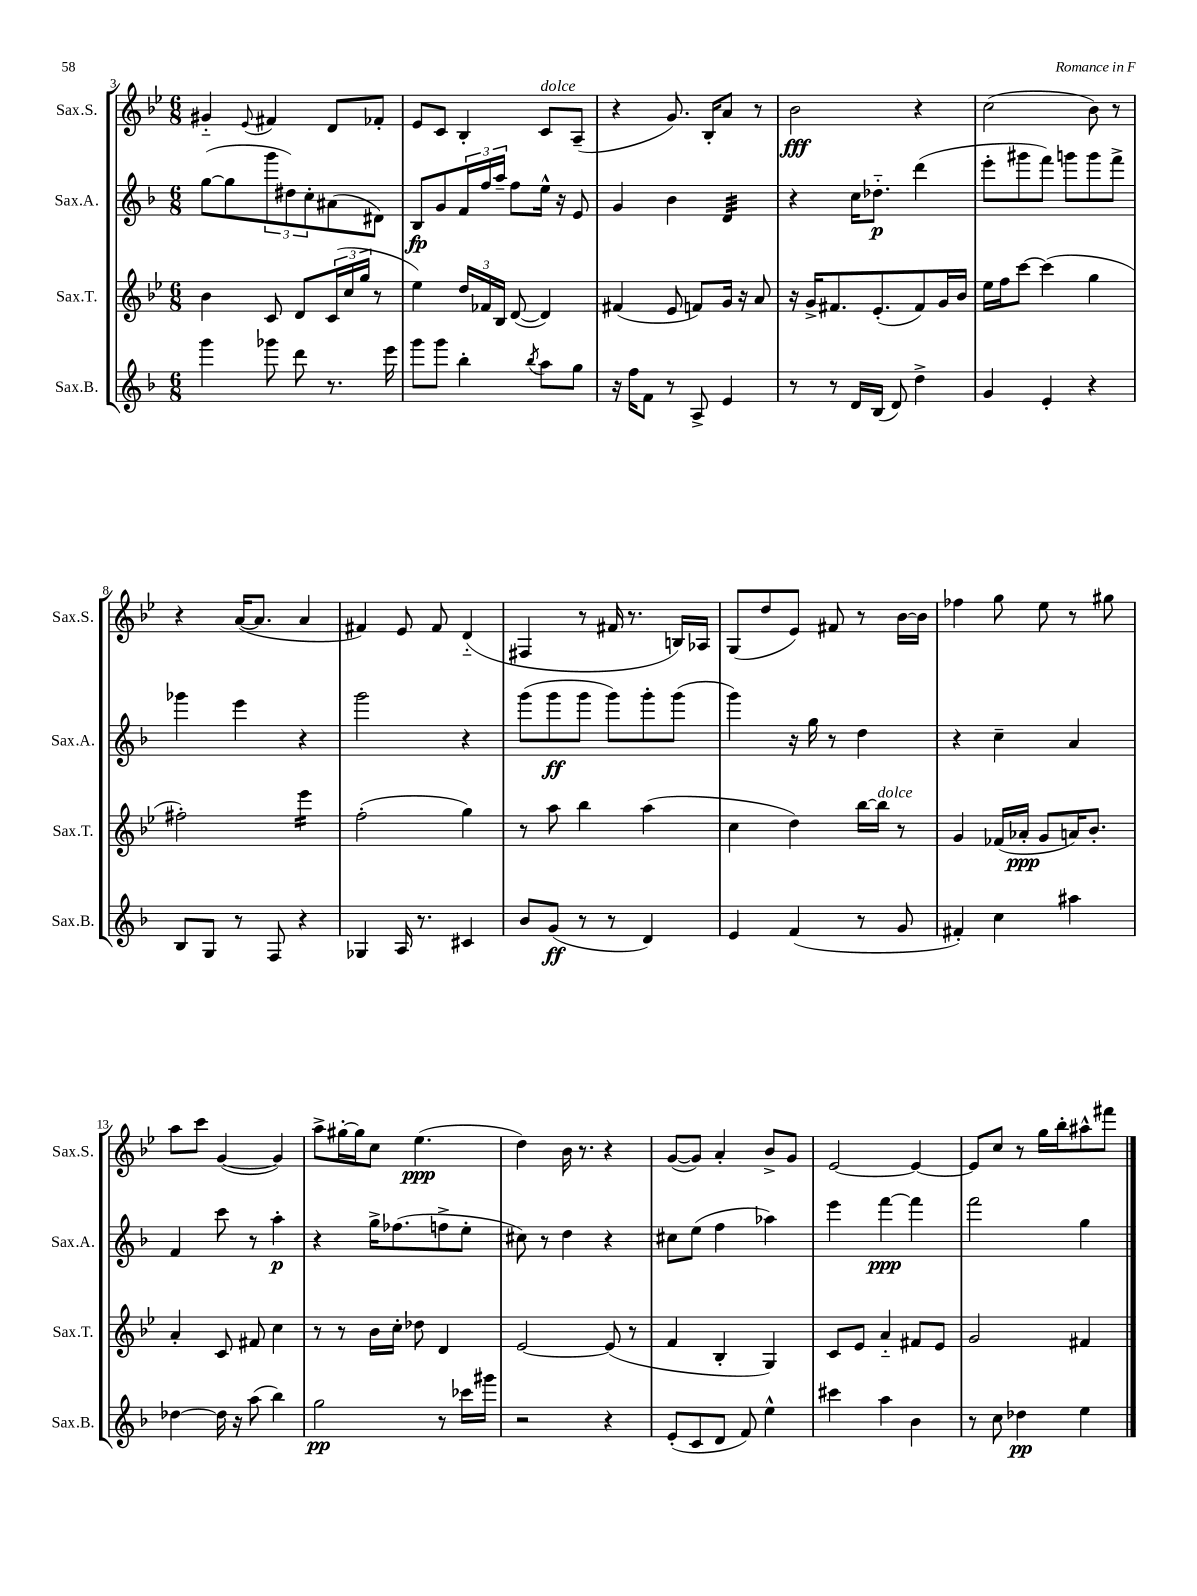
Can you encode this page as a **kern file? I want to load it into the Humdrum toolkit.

**kern	**kern	**kern	**kern
*staff4	*staff3	*staff2	*staff1
*clefG2	*clefG2	*clefG2	*clefG2
*k[b-]	*k[b-e-]	*k[b-]	*k[b-e-]
*M6/8	*M6/8	*M6/8	*M6/8
4ggg	4b-	([8gg	4g#'~
.	.	8gg]	.
.	.	.	8qqe-
8ggg-	8c	12ggg	4f#
.	.	12dd#)	.
8ddd	8d	.	.
.	.	12cc'	.
8.r	(24c	(8a#	8d
.	24cc	.	.
.	24gg	.	.
.	8r	8d#)	8f-'
16eee	.	.	.
=	=	=	=
8ggg	4ee-)	8B-	8e-
8ggg	.	8g	8c
4bb-'	24dd	24f	4B-'
.	24f-	24ff	.
.	24B-	24aa~	.
.	([8d	8ff	.
8qbb-	.	.	.
8aa	4d])	16ee^^	8c
.	.	16r	.
8gg	.	8e	(8A~
=	=	=	=
16r	(4f#	4g	4r
16ff	.	.	.
8f	.	.	.
8r	8e-	4b-	8.g)
8A^	8f)	.	.
.	.	.	16B-'
4e	16g	4d	8a
.	16r	.	.
.	8a	.	8r
=	=	=	=
8r	16r	4r	2b-
.	16g^	.	.
8r	8.f#	.	.
16d	.	16cc	.
(16B-	(8.e-'	8.dd-'~	.
8d)	.	.	.
4dd^	8f#)	(4ddd	4r
.	16g	.	.
.	16b-	.	.
=	=	=	=
4g	16ee-	8eee'	(2cc
.	16ff	.	.
.	[8ccc	8ggg#	.
4e'	(4ccc]	8fff)	.
.	.	8ggg	.
4r	4gg	8ggg	8b-)
.	.	8fff^	8r
=	=	=	=
8B-	2ff#')	4ggg-	4r
8G	.	.	.
8r	.	4eee	([16a
.	.	.	8.a]
8F	.	.	.
4r	4eee-	4r	4a
=	=	=	=
4G-	(2ff'	2ggg	4f#)
16A	.	.	8e-
8.r	.	.	.
.	.	.	8f#
4c#	4gg)	4r	(4d'~
=	=	=	=
8b-	8r	(8ggg	4F#
(8g	8aa	8ggg	.
8r	4bb-	8ggg	8r
8r	.	8ggg)	16f#
.	.	.	8.r
4d)	(4aa	8ggg'	.
.	.	(8ggg	16B)
.	.	.	16A-
=	=	=	=
4e	4cc	4ggg)	(8G
.	.	.	8dd
(4f	4dd)	16r	8e-)
.	.	16gg	.
.	.	8r	8f#
8r	[16bb-	4dd	8r
.	16bb-]	.	.
8g	8r	.	[16b-
.	.	.	16b-]
=	=	=	=
4f#')	4g	4r	4ff-
4cc	(16f-	4cc~	8gg
.	16a-'	.	.
.	8g	.	8ee-
4aa#	16a)	4a	8r
.	8.b-'	.	.
.	.	.	8gg#
=	=	=	=
[4dd-	4a'	4f	8aa
.	.	.	8ccc
16dd-]	8c	8ccc	([4g
16r	.	.	.
(8aa	8f#	8r	.
4bb-)	4cc	4aa'	4g])
=	=	=	=
2gg	8r	4r	8aa^
.	8r	.	[16gg#'
.	.	.	16gg#]
.	16b-	16gg^	8cc
.	16cc'	(8.ff-	.
.	8dd-	.	(4.ee-
8r	4d	8ff^	.
16ccc-	.	8ee'	.
16ggg#	.	.	.
=	=	=	=
2r	[2e-	8cc#)	4dd)
.	.	8r	.
.	.	4dd	16b-
.	.	.	8.r
4r	(8e-]	4r	4r
.	8r	.	.
=	=	=	=
(8e'	4f	8cc#	([8g
8c	.	(8ee	8g])
8d	4B-'	4ff	4a'
8f)	.	.	.
4ee^^	4G)	4aa-)	8b-^
.	.	.	8g
=	=	=	=
4ccc#	8c	4eee	[2e-
.	8e-	.	.
4aa	4a'~	[4fff	.
4b-	8f#	4fff]	4e-_
.	8e-	.	.
=	=	=	=
8r	2g	2fff	8e-]
8cc	.	.	8cc
4dd-	.	.	8r
.	.	.	16gg
.	.	.	16bb-'
4ee	4f#	4gg	8aa#^^
.	.	.	8fff#
==	==	==	==
*-	*-	*-	*-
